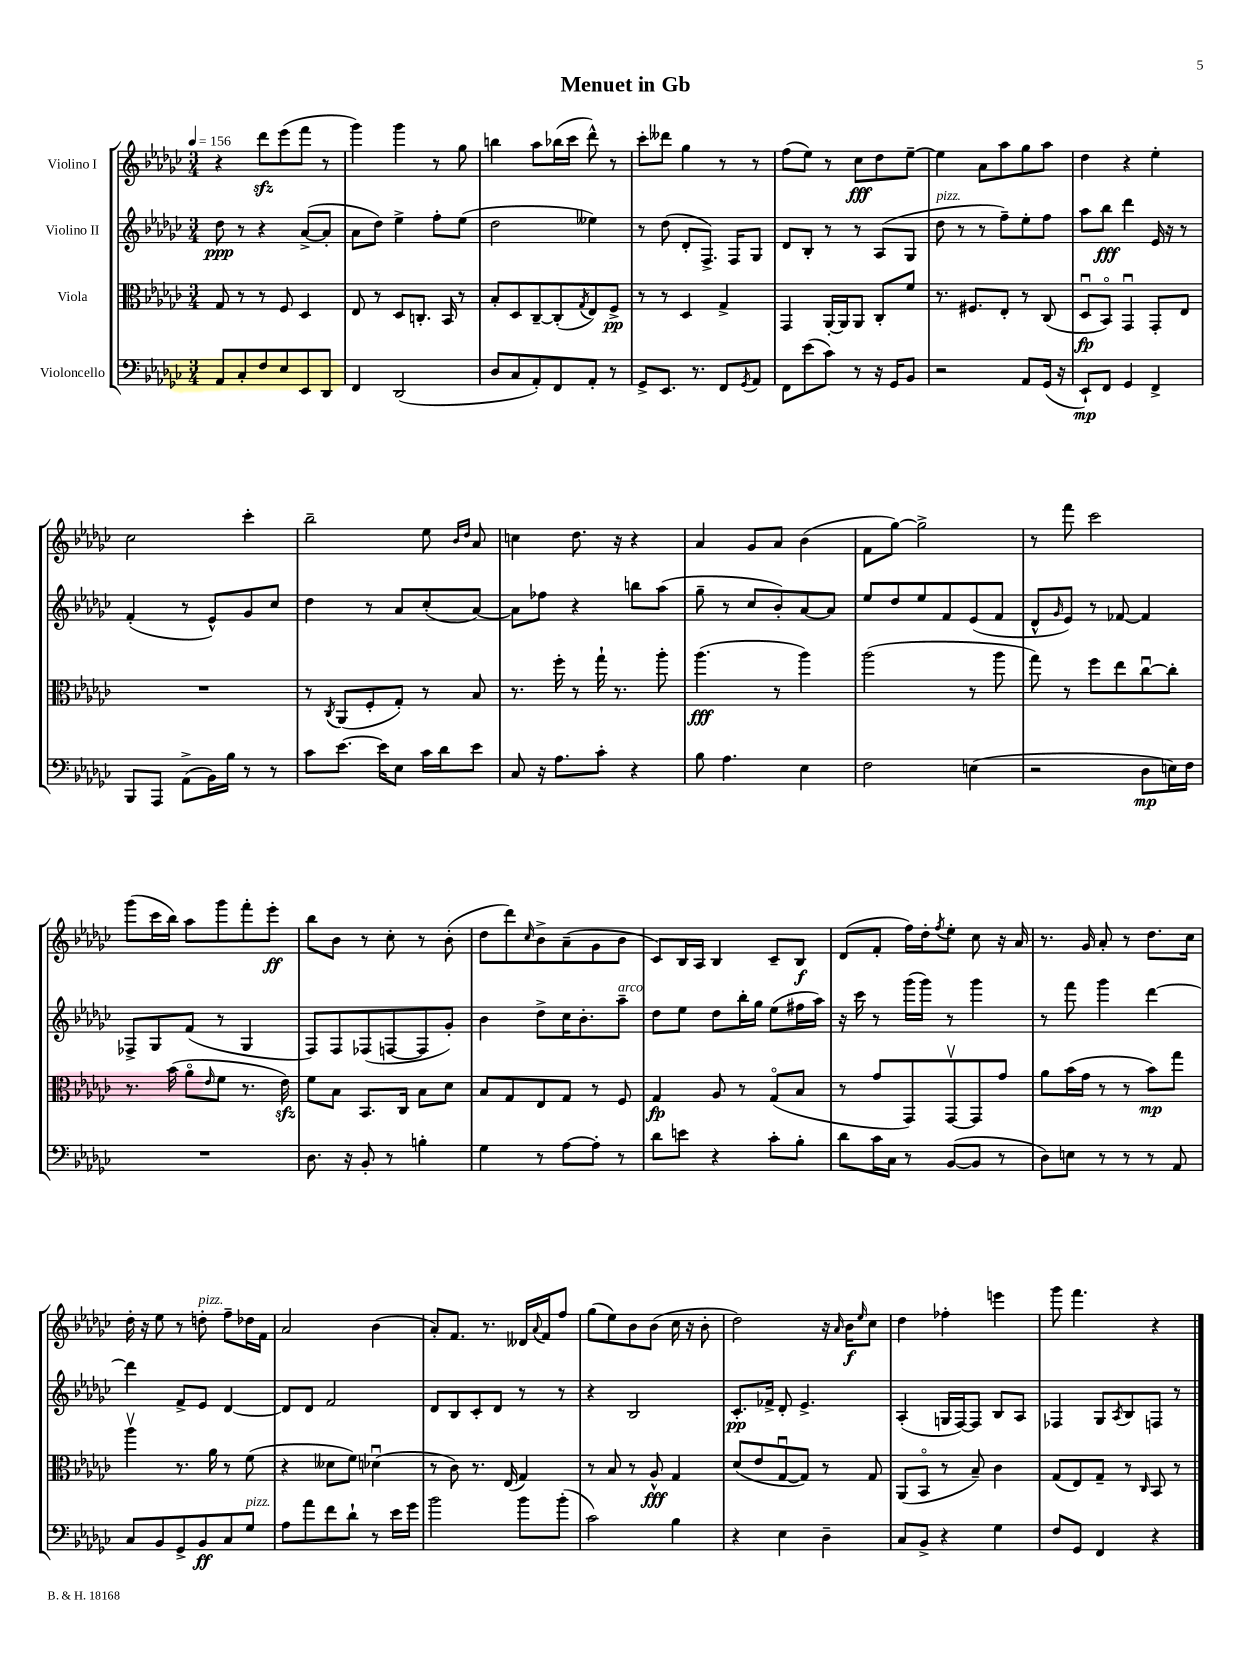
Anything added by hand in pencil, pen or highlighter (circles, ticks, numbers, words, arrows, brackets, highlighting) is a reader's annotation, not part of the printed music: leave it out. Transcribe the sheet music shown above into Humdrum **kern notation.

**kern	**dynam	**kern	**dynam	**kern	**dynam	**kern	**dynam
*part4	*part4	*part3	*part3	*part2	*part2	*part1	*part1
*staff4	*staff4	*staff3	*staff3	*staff2	*staff2	*staff1	*staff1
*I"Violoncello	*	*I"Viola	*	*I"Violino II	*	*I"Violino I	*
*clefF4	*	*clefC3	*	*clefG2	*	*clefG2	*
*k[b-e-a-d-g-c-]	*	*k[b-e-a-d-g-c-]	*	*k[b-e-a-d-g-c-]	*	*k[b-e-a-d-g-c-]	*
*M3/4	*	*M3/4	*	*M3/4	*	*M3/4	*
*MM156	*	*MM156	*	*MM156	*	*MM156	*
=1	=1	=1	=1	=1	=1	=1	=1
8AA-/L	.	8G-/	.	8dd-\	ppp	4r	.
8C-'/	.	8r	.	8r	.	.	.
8F/	.	8r	.	4r	.	8ddd-zz\L	.
8E-/	.	8F/	.	.	.	(8eee-\	.
8EE-/	.	4D-/	.	([8a-^/L	.	8fff\J	.
8DD-/J	.	.	.	8a-'/J]	.	8r	.
=2	=2	=2	=2	=2	=2	=2	=2
4FF/	.	8E-/	.	8a-\L	.	4ggg-\)	.
.	.	8r	.	8dd-\J)	.	.	.
(2DD-/	.	8D-/L	.	4ee-^\	.	4ggg-\	.
.	.	8.Cn'/J	.	.	.	.	.
.	.	.	.	8ff'\L	.	8r	.
.	.	16BB-/	.	.	.	.	.
.	.	8r	.	(8ee-\J	.	8gg-\	.
=3	=3	=3	=3	=3	=3	=3	=3
8D-/L	.	8B-'/L	.	2dd-\	.	4bbn\	.
8C-/	.	8D-/	.	.	.	.	.
8AA-'/)	.	[8C-~/	.	.	.	8aa-\L	.
8FF/	.	(8C-'/]	.	.	.	(16bb-X\L	.
.	.	.	.	.	.	16ccc-\JJ	.
.	.	8qG-/	.	.	.	.	.
8AA-'/J	.	8E-/)	.	4ee--X\)	.	8ddd-^^\)	.
8r	.	8F^/J	pp	.	.	8r	.
=4	=4	=4	=4	=4	=4	=4	=4
8GG-^/L	.	8r	.	8r	.	8ccc-'\L	.
8.EE-/J	.	8r	.	(8dd-\	.	8ddd--X\J	.
.	.	4D-/	.	8d-'/L	.	4gg-\	.
8.r	.	.	.	.	.	.	.
.	.	.	.	8.F^/J)	.	.	.
8FF/L	.	4G-^/	.	.	.	8r	.
.	.	.	.	16F/KL	.	.	.
8qGG-/	.	.	.	.	.	.	.
8AA-/J	.	.	.	8G-/J	.	8r	.
=5	=5	=5	=5	=5	=5	=5	=5
8FF\L	.	4GG-/	.	8d-/L	.	(8ff\L	.
(8e-\	.	.	.	8B-'/J	.	8ee-\J)	.
8c-\J)	.	[16AA-'/LL	.	8r	.	8r	.
.	.	16AA-/J]	.	.	.	.	.
8r	.	8AA-/J	.	8r	.	8cc-\L	fff
16r	.	8C-'/L	.	(8A-/L	.	8dd-\	.
16GG-/KL	.	.	.	.	.	.	.
8BB-/J	.	8f/J	.	8G-/J	.	[8ee-~\J	.
=6	=6	=6	=6	=6	=6	=6	=6
!	!	!	!	!LO:TX:a:i:t=pizz.	!	!	!
2r	.	8.r	.	8dd-\	.	4ee-\]	.
.	.	.	.	8r	.	.	.
.	.	8.F#X/L	.	.	.	.	.
.	.	.	.	8r	.	8a-\L	.
.	.	8E-'/J	.	8ff~\L)	.	8aa-\	.
8AA-/L	.	8r	.	8ee-'\	.	8gg-\	.
(16GG-/Jk	.	(8C-/	.	8ff\J	.	8aa-\J	.
16r	.	.	.	.	.	.	.
=7	=7	=7	=7	=7	=7	=7	=7
8EE-`/L)	mp	8D-u/L	fp	8aa-\L	.	4dd-\	.
8FF/J	.	8BB-/J)	.	8bb-\J	fff	.	.
4GG-/	.	4GG-u/	.	4ddd-\	.	4r	.
4FF^/	.	8GG-'/L	.	16e-/	.	4ee-'\	.
.	.	.	.	16r	.	.	.
.	.	8E-/J	.	8r	.	.	.
!!LO:LB:g=z
=8	=8	=8	=8	=8	=8	=8	=8
8BBB-/L	.	2.r	.	(4f'/	.	2cc-\	.
8AAA-/J	.	.	.	.	.	.	.
(8AA-^\L	.	.	.	8r	.	.	.
16BB-\L)	.	.	.	8e-^^/L)	.	.	.
16B-\JJ	.	.	.	.	.	.	.
8r	.	.	.	8g-/	.	4ccc-'\	.
8r	.	.	.	8cc-/J	.	.	.
=9	=9	=9	=9	=9	=9	=9	=9
8c-\L	.	8r	.	4dd-\	.	2bb-~\	.
.	.	8qC-/	.	.	.	.	.
[8.e-\J	.	(8AA-/L	.	.	.	.	.
.	.	8F'/	.	8r	.	.	.
16e-\KL]	.	.	.	.	.	.	.
8E-\J	.	8G-'/J)	.	8a-/L	.	.	.
16c-\LL	.	8r	.	(8cc-'/	.	8ee-\	.
16d-\J	.	.	.	.	.	.	.
.	.	.	.	.	.	16qqb-/LL	.
.	.	.	.	.	.	16qqdd-/JJ	.
8e-\J	.	8B-/	.	[8a-/J)	.	8a-/	.
=10	=10	=10	=10	=10	=10	=10	=10
8C-/	.	8.r	.	8a-\L]	.	4ccn\	.
16r	.	.	.	8ff-X\J	.	.	.
8.A-\L	.	16ff'\	.	.	.	.	.
.	.	8r	.	4r	.	8.dd-\	.
8c-'\J	.	16gg-`\	.	.	.	.	.
.	.	8.r	.	.	.	16r	.
4r	.	.	.	8bbn\L	.	4r	.
.	.	8aa-'\	.	(8aa-\J	.	.	.
=11	=11	=11	=11	=11	=11	=11	=11
8B-\	.	(4.aa-\	fff	8gg-~\	.	4a-/	.
4.A-\	.	.	.	8r	.	.	.
.	.	.	.	8cc-/L	.	8g-/L	.
.	.	8r	.	8b-'/)	.	8a-/J	.
4E-\	.	4aa-\)	.	[8a-/	.	(4b-\	.
.	.	.	.	8a-/J]	.	.	.
=12	=12	=12	=12	=12	=12	=12	=12
2F\	.	(2aa-\	.	8ee-/L	.	8f\L	.
.	.	.	.	8dd-/	.	[8gg-\J)	.
.	.	.	.	8ee-/	.	2gg-^\]	.
.	.	.	.	8f/	.	.	.
(4En\	.	8r	.	(8e-/	.	.	.
.	.	8aa-\	.	8f/J	.	.	.
=13	=13	=13	=13	=13	=13	=13	=13
2r	.	8gg-\)	.	8d-^^/L	.	8r	.
.	.	.	.	16qqg-/	.	.	.
.	.	8r	.	8e-/J)	.	8fff\	.
.	.	8ff\L	.	8r	.	2ccc-\	.
.	.	8ee-\	.	[8f-X/	.	.	.
8D-\L	mp	[8cc-u\	.	4f-/]	.	.	.
16En\L)	.	8cc-'\J]	.	.	.	.	.
16F\JJ	.	.	.	.	.	.	.
!!LO:LB:g=z
=14	=14	=14	=14	=14	=14	=14	=14
2.r	.	8.r	.	8F-X^/L	.	(8ggg-\L	.
.	.	.	.	8G-/	.	16ccc-\L	.
.	.	(16b-\	.	.	.	16bb-\JJ)	.
.	.	8a-\L	.	(8f/J	.	8aa-\L	.
.	.	16qqe-/	.	.	.	.	.
.	.	8f\J	.	8r	.	8ggg-\	.
.	.	8.r	.	4G-/	.	8fff'\	.
.	.	.	.	.	.	8eee-'\J	ff
.	.	16e-zz\)	.	.	.	.	.
=15	=15	=15	=15	=15	=15	=15	=15
8.D-\	.	8f\L	.	8F/L)	.	8bb-\L	.
.	.	8B-\J	.	8F/	.	8b-\J	.
16r	.	.	.	.	.	.	.
8BB-'/	.	8.BB-/L	.	(8F-X/	.	8r	.
8r	.	.	.	[8Fn/	.	8cc-'\	.
.	.	16C-/Jk	.	.	.	.	.
4Bn'\	.	8B-\L	.	8F/]	.	8r	.
.	.	8d-\J	.	8g-'/J)	.	(8b-'\	.
=16	=16	=16	=16	=16	=16	=16	=16
4G-\	.	8B-/L	.	4b-\	.	8dd-\L	.
.	.	8G-/	.	.	.	8ddd-\)	.
.	.	.	.	.	.	16qqcc-/	.
8r	.	8E-/	.	8dd-^\L	.	8b-^\	.
[8A-\L	.	8G-/J	.	16cc-\K	.	(8a-~\	.
.	.	.	.	8.b-'\	.	.	.
8A-'\J]	.	8r	.	.	.	8g-\	.
!	!	!	!	!LO:TX:a:i:t=arco	!	!	!
8r	.	8F/	.	8aa-~\J	.	8b-\J	.
=17	=17	=17	=17	=17	=17	=17	=17
8d-\L	.	4G-/	fp	8dd-\L	.	8c-/L)	.
8en\J	.	.	.	8ee-\J	.	16B-/L	.
.	.	.	.	.	.	16A-/JJ	.
4r	.	8A-/	.	8dd-\L	.	4B-/	.
.	.	8r	.	16bb-'\L	.	.	.
.	.	.	.	16gg-\JJ	.	.	.
8c-'\L	.	(8G-/L	.	(8ee-\L	.	8c-~/L	.
8B-'\J	.	8B-/J	.	16ff#X\L	.	8B-/J	f
.	.	.	.	16aa-\JJ)	.	.	.
=18	=18	=18	=18	=18	=18	=18	=18
8d-\L	.	8r	.	16r	.	(8d-/L	.
.	.	.	.	16ccc-\	.	.	.
16c-\L	.	8g-/L	.	8r	.	8f'/J	.
16C-\JJ	.	.	.	.	.	.	.
8r	.	8GG-/)	.	(16ggg-\LL	.	16ff\LL)	.
.	.	.	.	16ggg-\JJ)	.	16dd-'\J	.
.	.	.	.	.	.	8qff/	.
([8BB-/L	.	[8GG-v/	.	8r	.	8ee-'\J	.
8BB-/J]	.	8GG-/]	.	4ggg-\	.	8cc-\	.
8r	.	8g-/J	.	.	.	16r	.
.	.	.	.	.	.	16a-/	.
=19	=19	=19	=19	=19	=19	=19	=19
8D-\L)	.	8a-\L	.	8r	.	8.r	.
8En\J	.	(16b-\L	.	8fff\	.	.	.
.	.	16g-\JJ	.	.	.	16g-/	.
8r	.	8r	.	4ggg-\	.	8a-'/	.
8r	.	8r	.	.	.	8r	.
8r	.	8b-\L)	mp	[4ddd-\	.	8.dd-\L	.
8AA-/	.	8gg-\J	.	.	.	.	.
.	.	.	.	.	.	16cc-\Jk	.
!!LO:LB:g=z
=20	=20	=20	=20	=20	=20	=20	=20
8C-/L	.	4aa-v\	.	4ddd-\]	.	16dd-'\	.
.	.	.	.	.	.	16r	.
8BB-/	.	.	.	.	.	8ee-\	.
8GG-^/	.	8.r	.	8f^/L	.	8r	.
!	!	!	!	!	!	!LO:TX:a:i:t=pizz.	!
8BB-/	ff	.	.	8e-/J	.	8ddn'\	.
.	.	16a-\	.	.	.	.	.
8C-/	.	8r	.	[4d-/	.	8ff~\L	.
!LO:TX:a:i:t=pizz.	!	!	!	!	!	!	!
8G-/J	.	(8f\	.	.	.	16dd-X\L	.
.	.	.	.	.	.	16f\JJ	.
=21	=21	=21	=21	=21	=21	=21	=21
8A-\L	.	4r	.	8d-/L]	.	2a-/	.
8a-\	.	.	.	8d-/J	.	.	.
8f\	.	8d--X\L	.	2f/	.	.	.
8d-`\J	.	8f\J)	.	.	.	.	.
8r	.	(4d-Xu\	.	.	.	(4b-\	.
16e-\LL	.	.	.	.	.	.	.
16g-\JJ	.	.	.	.	.	.	.
=22	=22	=22	=22	=22	=22	=22	=22
2b-\	.	8r	.	8d-/L	.	8a-'/L)	.
.	.	8c-\)	.	8B-/	.	8.f/J	.
.	.	8.r	.	8c-'/	.	.	.
.	.	.	.	.	.	8.r	.
.	.	.	.	8d-/J	.	.	.
.	.	(16E-/	.	.	.	.	.
8b-\L	.	4G-/)	.	8r	.	16d--X/LL	.
.	.	.	.	.	.	8qqa-/	.
.	.	.	.	.	.	16f/J	.
(8b-'\J	.	.	.	8r	.	8ff/J	.
=23	=23	=23	=23	=23	=23	=23	=23
2c-\)	.	8r	.	4r	.	(8gg-\L	.
.	.	8B-/	.	.	.	8ee-\)	.
.	.	8r	.	2B-/	.	8b-\	.
.	.	8A-^^/	fff	.	.	(8b-\J	.
4B-\	.	4G-/	.	.	.	16cc-\	.
.	.	.	.	.	.	16r	.
.	.	.	.	.	.	8b-'\	.
=24	=24	=24	=24	=24	=24	=24	=24
4r	.	(8d-/L	.	8.c-'/L	pp	2dd-\)	.
.	.	8e-/	.	.	.	.	.
.	.	.	.	16f-X^/Jk	.	.	.
4E-\	.	[8G-u/	.	8d-'/	.	.	.
.	.	8G-/J])	.	4.e-^/	.	.	.
4D-~\	.	8r	.	.	.	16r	.
.	.	.	.	.	.	16qqa-/	.
.	.	.	.	.	.	16b-\KL	f
.	.	.	.	.	.	16qqee-/	.
.	.	8G-/	.	.	.	8cc-\J	.
=25	=25	=25	=25	=25	=25	=25	=25
8C-/L	.	(8AA-/L	.	(4A-'/	.	4dd-\	.
8BB-^/J	.	8BB-/J	.	.	.	.	.
4r	.	8r	.	16Gn/LL	.	4ff-X'\	.
.	.	.	.	[16F/J)	.	.	.
.	.	8B-~/)	.	8F/J]	.	.	.
4G-\	.	4c-\	.	8B-/L	.	4eeen\	.
.	.	.	.	8A-/J	.	.	.
=26	=26	=26	=26	=26	=26	=26	=26
8F/L	.	(8G-/L	.	4F-X/	.	8ggg-\	.
8GG-/J	.	8E-/)	.	.	.	4.fff\	.
4FF/	.	8G-~/J	.	8G-/L	.	.	.
.	.	.	.	8qA-/	.	.	.
.	.	8r	.	8B-/	.	.	.
.	.	16qqC-/	.	.	.	.	.
4r	.	8BB-/	.	8Fn/J	.	4r	.
.	.	8r	.	8r	.	.	.
==	==	==	==	==	==	==	==
*-	*-	*-	*-	*-	*-	*-	*-
